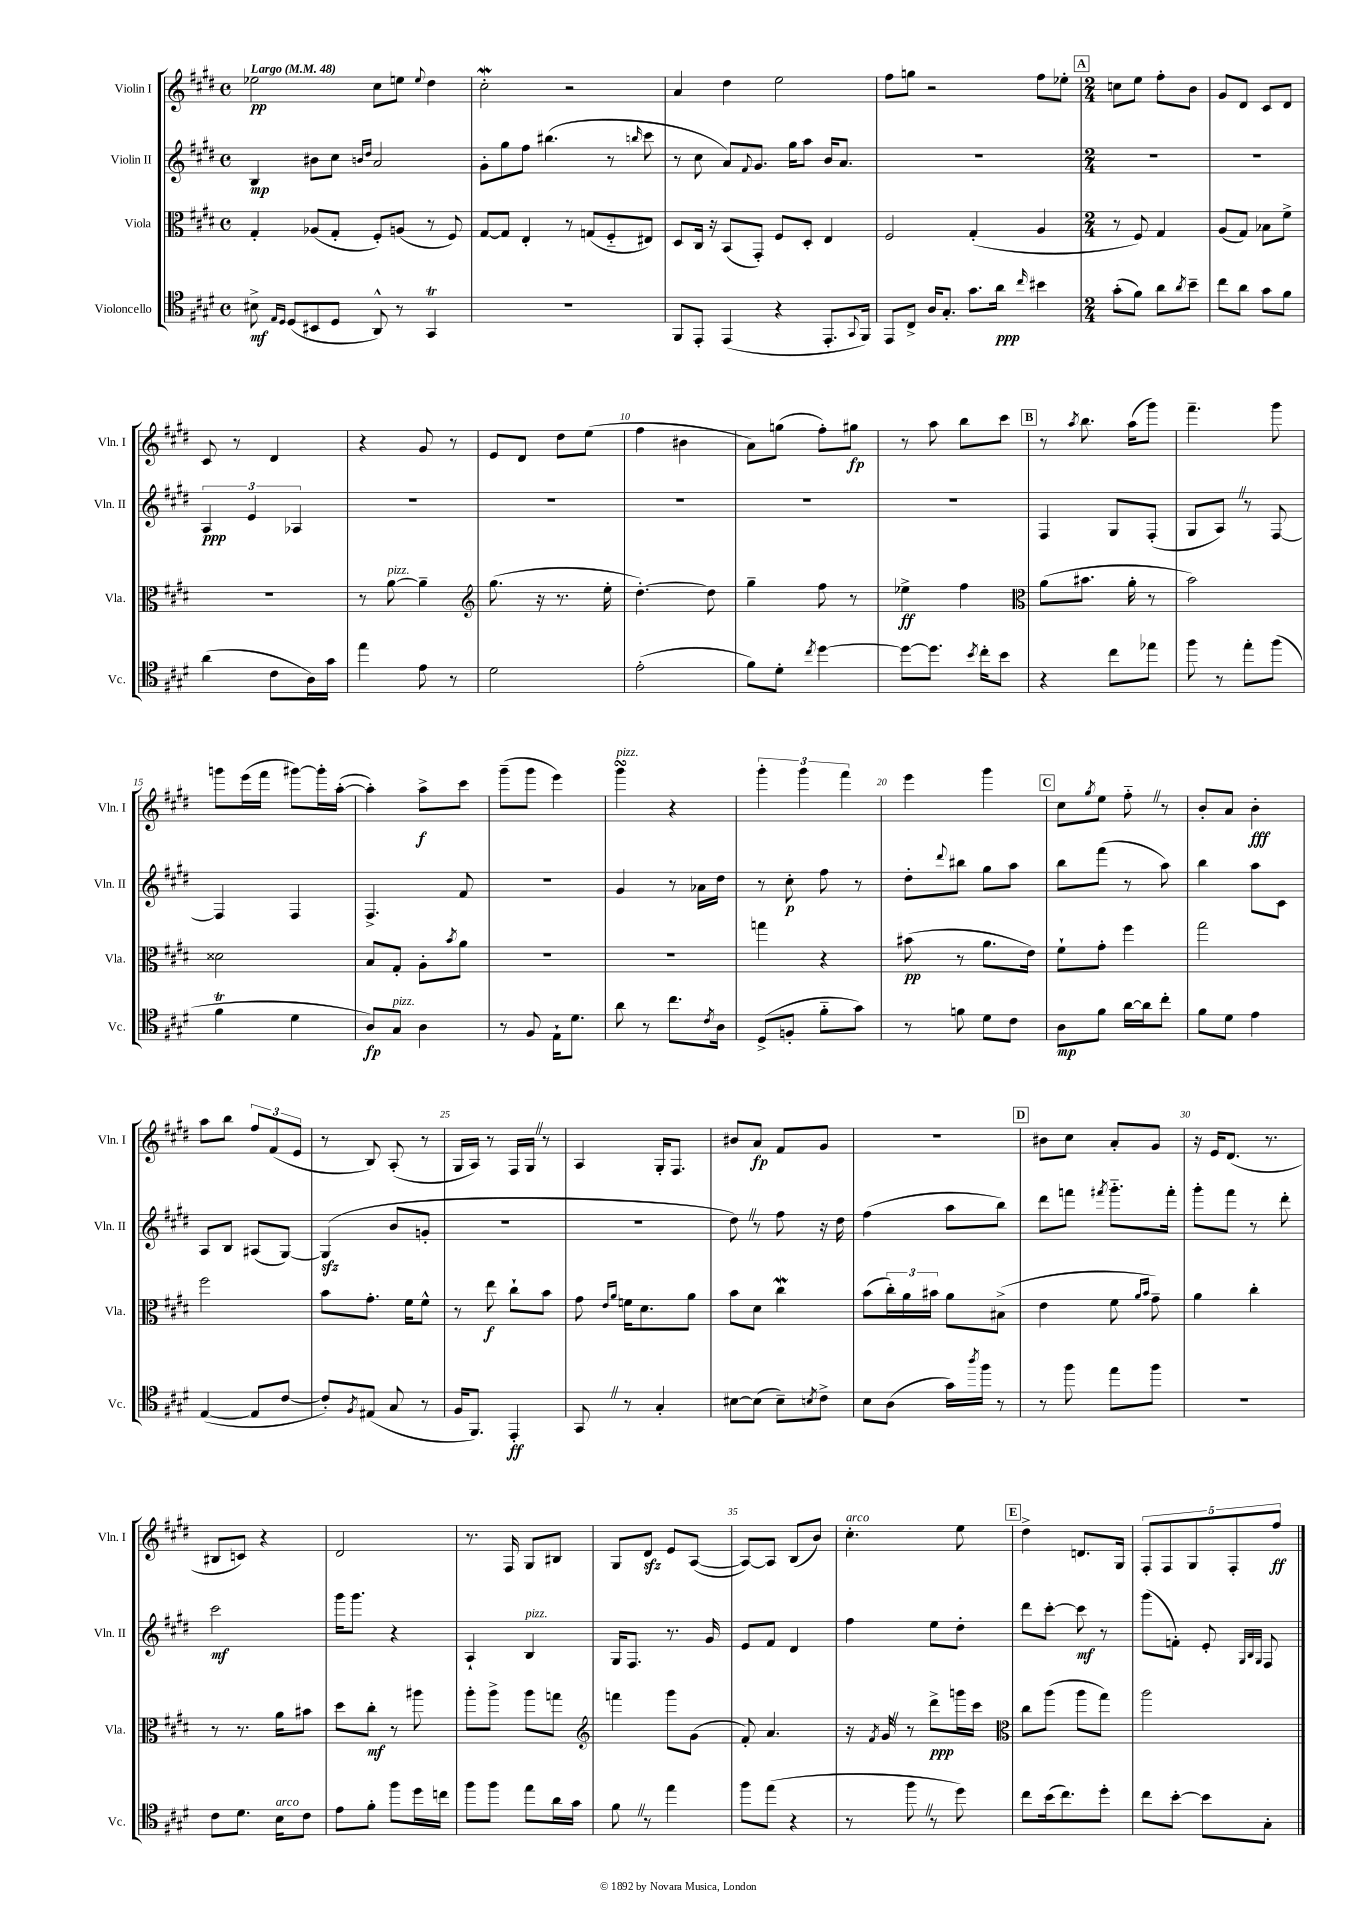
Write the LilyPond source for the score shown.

<<
\new StaffGroup <<
\new Staff = "s0" \with { instrumentName = "Violin I" shortInstrumentName = "Vln. I" } {
    \clef treble \key e \major \defaultTimeSignature \time 4/4 \tempo "Largo" 4 = 48
    ees''2\pp cis''8 e''8 \appoggiatura { e''8 } dis''4 |
    cis''2-.\mordent r2 |
    a'4 dis''4 e''2 |
    fis''8 g''8 r2 fis''8 ees''8-. |
    \mark \markup { \box "A" } \numericTimeSignature \time 2/4 c''8 e''8 fis''8-. b'8 |
    gis'8 dis'8 cis'8 dis'8 |
    cis'8 r8 dis'4 |
    r4 gis'8 r8 |
    e'8 dis'8 dis''8 e''8( |
    fis''4 bis'4 |
    a'8) g''8( fis''8-.) gis''8\fp |
    r8 a''8 b''8 cis'''8 |
    \mark \markup { \box "B" } r8 \acciaccatura { a''8 } b''8. a''16( gis'''8) |
    fis'''4.-- gis'''8 |
    g'''8 e'''16( fis'''16 gis'''8~) gis'''16-. a''16~-.( |
    a''4-.) a''8->\f cis'''8 |
    gis'''8--( gis'''8 e'''4) |
    gis'''4\turn^\markup { \italic "pizz." } r4 |
    \tuplet 3/2 { gis'''4-. gis'''4 fis'''4 } |
    e'''4 gis'''4 |
    \mark \markup { \box "C" } cis''8 \acciaccatura { gis''8 } e''8 fis''8-_ \once \override BreathingSign.text = \markup { \musicglyph "scripts.caesura.straight" } \breathe r8 |
    b'8-. a'8 b'4-.\fff |
    a''8 b''8 \tuplet 3/2 { fis''8 fis'8( e'8 } |
    r8 b8) a8-.( r8 |
    gis16 a16) r8 fis16 gis16 \once \override BreathingSign.text = \markup { \musicglyph "scripts.caesura.straight" } \breathe r8 |
    a4 gis16-. fis8. |
    bis'8 a'8\fp fis'8 gis'8 |
    R2 |
    \mark \markup { \box "D" } bis'8 cis''8 a'8-. gis'8 |
    r16 e'16 dis'8.( r8. |
    bis8 c'8) r4 |
    dis'2 |
    r8. fis16 gis8 bis8 |
    gis8 dis'8\sfz e'8 a8~( |
    a8~) a8 b8( b'8) |
    cis''4.-.^\markup { \italic "arco" } e''8 |
    \mark \markup { \box "E" } dis''4-> d'8. gis16 |
    \tuplet 5/4 { fis8-. fis8 gis8 fis8-. fis''8\ff } \bar "|." |
}
\new Staff = "s1" \with { instrumentName = "Violin II" shortInstrumentName = "Vln. II" } {
    \clef treble \key e \major \defaultTimeSignature \time 4/4
    b4\mp bis'8 cis''8 \grace { b'16 dis''16 } a'2 |
    gis'8-. gis''8 fis''8 bis''4.( r8 \grace { b''16 } cis'''8 |
    r8 cis''8 a'8) \appoggiatura { fis'8 } gis'8. gis''16 a''8 b'16 a'8. |
    R1 |
    \mark \markup { \box "A" } \numericTimeSignature \time 2/4 R2 |
    R2 |
    \tuplet 3/2 { a4\ppp e'4 aes4 } |
    R2 |
    R2 |
    R2 |
    R2 |
    R2 |
    \mark \markup { \box "B" } fis4 gis8 fis8-.( |
    gis8 a8) \once \override BreathingSign.text = \markup { \musicglyph "scripts.caesura.straight" } \breathe r8 fis8~ |
    fis4 fis4 |
    fis4.-> fis'8 |
    r2 |
    gis'4 r8 aes'16 dis''16 |
    r8 cis''8-.\p fis''8 r8 |
    dis''8-. \appoggiatura { dis'''8 } bis''8 gis''8 a''8 |
    \mark \markup { \box "C" } b''8 fis'''8( r8 a''8) |
    b''4 a''8 cis'8 |
    a8 b8 ais8( gis8~) |
    gis4\sfz( b'8 g'8-. |
    R2 |
    R2 |
    dis''8) \once \override BreathingSign.text = \markup { \musicglyph "scripts.caesura.straight" } \breathe r8 fis''8 r16 dis''16 |
    fis''4( a''8 b''8) |
    \mark \markup { \box "D" } dis'''8 f'''8 \acciaccatura { fis'''8 } gis'''8.-_ fis'''16-. |
    gis'''8-. fis'''8 r8 dis'''8-. |
    cis'''2\mf |
    gis'''16 gis'''8. r4 |
    a4-! b4^\markup { \italic "pizz." } |
    gis16 fis8. r8. gis'16 |
    e'8 fis'8 dis'4 |
    fis''4 e''8 dis''8-. |
    \mark \markup { \box "E" } dis'''8 cis'''8~-. cis'''8\mf r8 |
    gis'''8( f'8-.) e'8-. \grace { gis32 b32 gis32 } fis8 \bar "|." |
}
\new Staff = "s2" \with { instrumentName = "Viola" shortInstrumentName = "Vla." } {
    \clef alto \key e \major \defaultTimeSignature \time 4/4
    gis4-. aes8( gis8-. fis8-.) a8( r8 fis8) |
    gis8~ gis8 e4-. r8 g8( fis8-_ eis8) |
    dis8 cis16 r16 b,8( gis,8-.) fis8 dis8-. e4 |
    fis2 gis4-.( a4 |
    \mark \markup { \box "A" } \numericTimeSignature \time 2/4 r8 fis8) gis4 |
    a8( gis8) bes8 fis'8-> |
    r2 |
    r8 a'8~^\markup { \italic "pizz." } a'4-- |
    \clef treble gis''8.( r16 r8. e''16-. |
    dis''4.~-.) dis''8 |
    gis''4-- fis''8 r8 |
    ees''4->\ff fis''4 |
    \mark \markup { \box "B" } \clef alto a'8( bis'8. a'16-. r8 |
    b'2) |
    disis'2 |
    b8 gis8-. a8-. \acciaccatura { b'8 } a'8 |
    R2 |
    R2 |
    g''4 r4 |
    bis'8\pp( r8 a'8. e'16) |
    \mark \markup { \box "C" } fis'8-! gis'8-. fis''4 |
    gis''2 |
    fis''2 |
    b'8 gis'8.-. fis'16 fis'8-^ |
    r8 e''8\f cis''8-! b'8 |
    gis'8 \grace { e'16 a'16 } f'16 dis'8. a'8 |
    b'8 dis'8 cis''4\mordent |
    b'8( \tuplet 3/2 { cis''16-.) a'16 bis'16 } a'8 bis8->( |
    \mark \markup { \box "D" } e'4 fis'8 \grace { a'16 b'16 } gis'8--) |
    a'4 cis''4-. |
    r8 r8. a'16 bis'8 |
    dis''8 cis''8-.\mf r8 ais''8 |
    a''8-. a''8-> a''8 g''8 |
    \clef treble f'''4 gis'''8 gis'8( |
    fis'8-.) a'4. |
    r16 \acciaccatura { fis'8 } gis'16 \once \override BreathingSign.text = \markup { \musicglyph "scripts.caesura.straight" } \breathe r8 dis'''8->\ppp g'''16 cis'''16 |
    \mark \markup { \box "E" } \clef alto cis''8 a''8( a''8 gis''8) |
    a''2 \bar "|." |
}
\new Staff = "s3" \with { instrumentName = "Violoncello" shortInstrumentName = "Vc." } {
    \clef tenor \key e \major \defaultTimeSignature \time 4/4
    bis8->\mf \grace { e16 dis16 } dis8( bis,8 dis8 a,8-^) r8 gis,4\trill |
    R1 |
    fis,8 e,8-. e,4( r4 e,8.-. \appoggiatura { gis,8 } fis,16) |
    e,8 cis8-> a16 gis8.-. gis'8. a'16\ppp \grace { cis''16 } bis'4 |
    \mark \markup { \box "A" } \numericTimeSignature \time 2/4 gis'8-.( fis'8) a'8 \acciaccatura { a'8 } b'8-- |
    cis''8 a'8 gis'8 fis'8 |
    a'4( cis'8 a16) gis'16 |
    e''4 e'8 r8 |
    dis'2 |
    e'2-.( |
    fis'8) dis'8-. \acciaccatura { cis''8 } dis''4~ |
    dis''8~ dis''8. \acciaccatura { b'8 } cis''16-. b'8 |
    \mark \markup { \box "B" } r4 cis''8 ees''8 |
    fis''8 r8 e''8-. fis''8( |
    fis'4\trill dis'4 |
    a8\fp) gis8^\markup { \italic "pizz." } a4 |
    r8 fis8 e16-! dis'8. |
    a'8 r8 cis''8. \acciaccatura { cis'8 } a16 |
    dis8->( f8-. fis'8-_ gis'8) |
    r8 f'8 dis'8 cis'8 |
    \mark \markup { \box "C" } a8\mp fis'8 a'16~ a'16 cis''8-. |
    fis'8 dis'8 e'4 |
    e4~( e8 cis'8~ |
    cis'8-.) \acciaccatura { fis8 } eis8( gis8 r8 |
    fis16 fis,8.) e,4-.\ff |
    gis,8 \once \override BreathingSign.text = \markup { \musicglyph "scripts.caesura.straight" } \breathe r8 gis4-. |
    bis8~ bis8( bis8--) \acciaccatura { b8 } cis'8-> |
    b8 a8( gis'16) \acciaccatura { a''8 } fis''16 r8 |
    \mark \markup { \box "D" } r8 fis''8 e''8 fis''8 |
    r2 |
    cis'8 dis'8. b16^\markup { \italic "arco" } cis'8 |
    e'8 fis'8-. fis''8 dis''16 c''16 |
    fis''8 fis''8 e''8 a'16 gis'16 |
    fis'8 \once \override BreathingSign.text = \markup { \musicglyph "scripts.caesura.straight" } \breathe r8 e''4 |
    fis''8 e''8( r4 |
    r8 fis''8 \once \override BreathingSign.text = \markup { \musicglyph "scripts.caesura.straight" } \breathe r8 dis''8) |
    \mark \markup { \box "E" } cis''8 b'16( cis''8.) dis''8-. |
    cis''8 b'8~-. b'8 gis8-. \bar "|." |
}
>>
>>
\layout { \context { \Score \override BarNumber.break-visibility = ##(#f #t #t) barNumberVisibility = #(every-nth-bar-number-visible 5) } }
